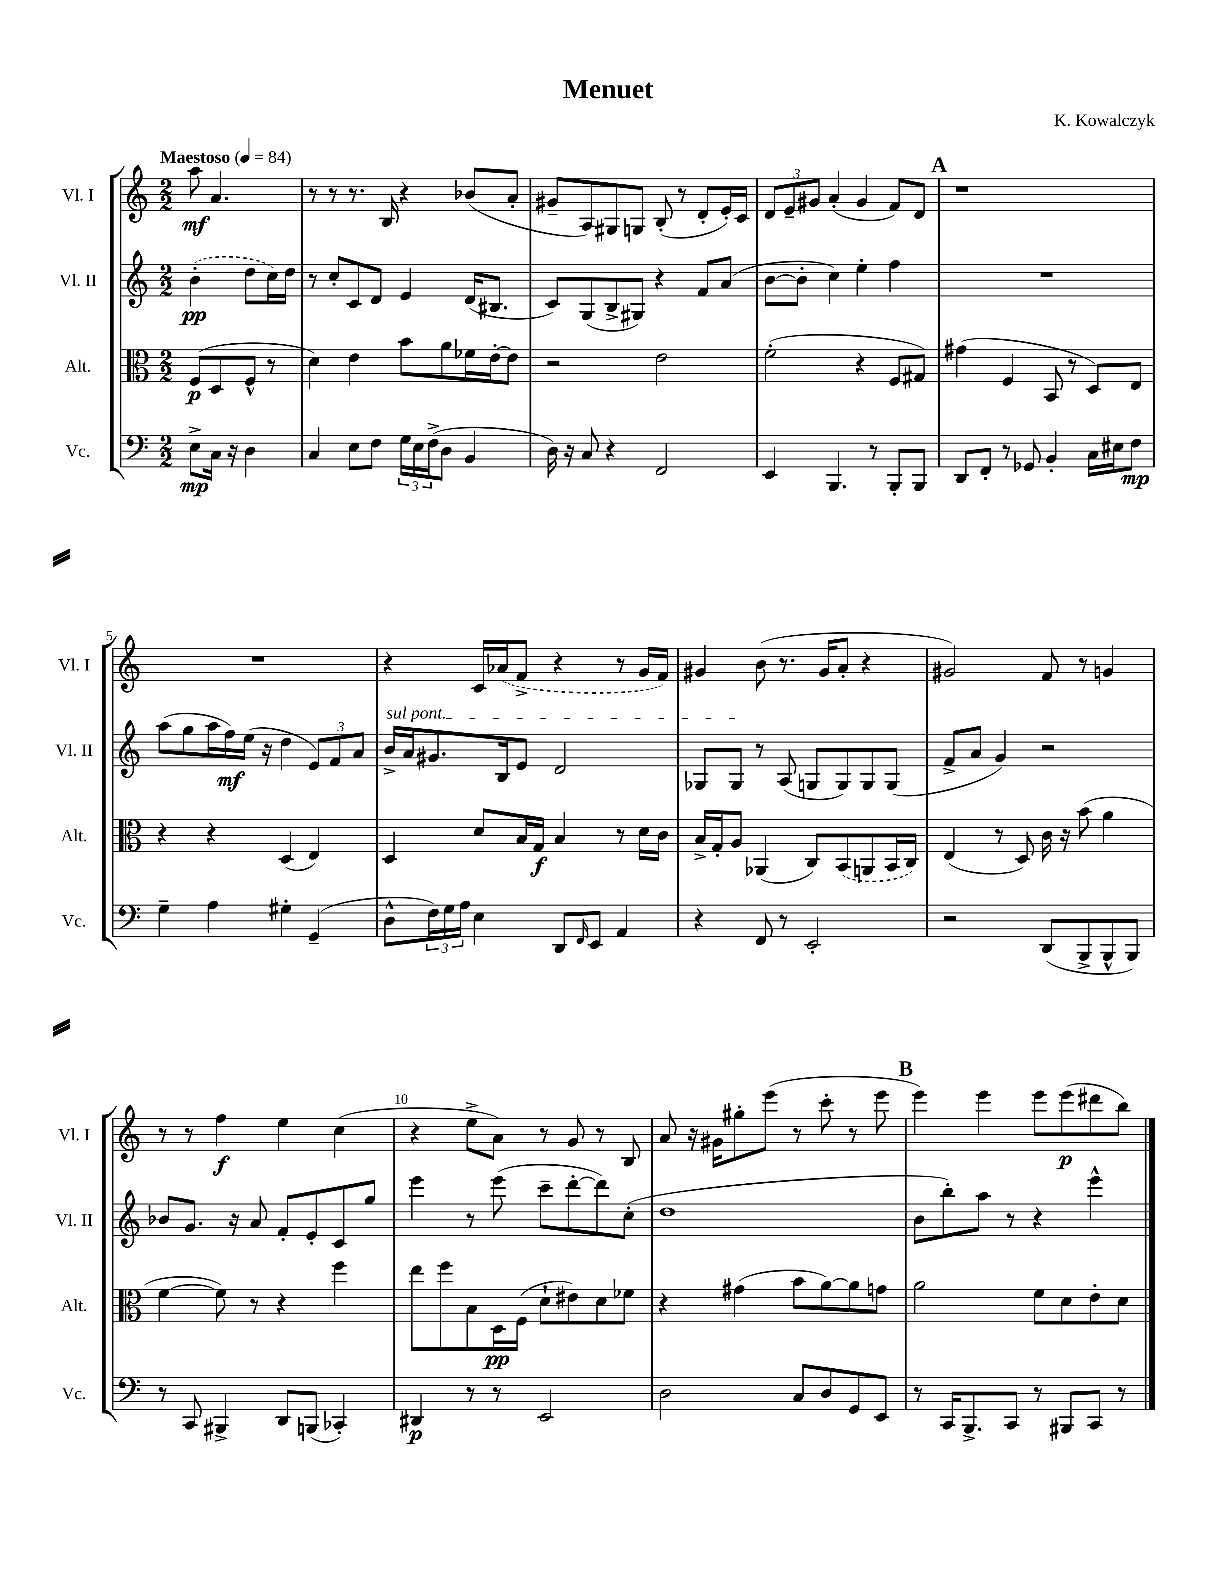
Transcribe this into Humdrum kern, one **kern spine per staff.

**kern	**dynam	**kern	**dynam	**kern	**dynam	**kern	**dynam
*part4	*part4	*part3	*part3	*part2	*part2	*part1	*part1
*staff4	*staff4	*staff3	*staff3	*staff2	*staff2	*staff1	*staff1
*I"Vc.	*	*I"Alt.	*	*I"Vl. II	*	*I"Vl. I	*
*I'Vc.	*	*I'Alt.	*	*I'Vl. II	*	*I'Vl. I	*
*clefF4	*	*clefC3	*	*clefG2	*	*clefG2	*
*k[]	*	*k[]	*	*k[]	*	*k[]	*
*M2/2	*	*M2/2	*	*M2/2	*	*M2/2	*
*MM84	*	*MM84	*	*MM84	*	*MM84	*
=	=	=	=	=	=	=	=
!	!	!	!	!	!	!LO:TX:a:B:t=Maestoso	!
8E^\L	mp	(8F/L	p	(4b'\	pp	8aa\	mf
16C\Jk	.	8D/	.	.	.	4.a/	.
16r	.	.	.	.	.	.	.
4D\	.	8F^^/J	.	8dd\L	.	.	.
.	.	8r	.	16cc\L)	.	.	.
.	.	.	.	16dd\JJ	.	.	.
=1	=1	=1	=1	=1	=1	=1	=1
4C/	.	4d\)	.	8r	.	8r	.
.	.	.	.	8cc'/L	.	8r	.
8E\L	.	4e\	.	8c/	.	8.r	.
8F\J	.	.	.	8d/J	.	.	.
.	.	.	.	.	.	16B/	.
24G\LL	.	8b\L	.	4e/	.	4r	.
24E\	.	.	.	.	.	.	.
(24F^\J	.	.	.	.	.	.	.
8D\J	.	8a\	.	.	.	.	.
4BB/	.	16f-X\L	.	(16d/KL	.	(8b-X/L	.
.	.	[16e'\J	.	8.B#X/J	.	.	.
.	.	8e\J]	.	.	.	8a'/J	.
=2	=2	=2	=2	=2	=2	=2	=2
16D\)	.	2r	.	8c/L)	.	8g#X~/L	.
16r	.	.	.	.	.	.	.
8C/	.	.	.	(8G/	.	8A/)	.
4r	.	.	.	8B^/	.	8G#X/	.
.	.	.	.	8G#X/J)	.	8Gn/J	.
2FF/	.	2e\	.	4r	.	(8B'/	.
.	.	.	.	.	.	8r	.
.	.	.	.	8f/L	.	8d'/L	.
.	.	.	.	(8a/J	.	16e'/L)	.
.	.	.	.	.	.	16c/JJ	.
=3	=3	=3	=3	=3	=3	=3	=3
4EE/	.	(2f'\	.	[8b\L	.	12d/L	.
.	.	.	.	.	.	12e~/	.
.	.	.	.	8b'\J]	.	.	.
.	.	.	.	.	.	12g#X/J	.
4.BBB/	.	.	.	4cc\)	.	(4a'/	.
.	.	4r	.	4ee'\	.	4g#/	.
8r	.	.	.	.	.	.	.
8BBB'/L	.	8F/L	.	4ff\	.	8f/L)	.
8BBB/J	.	8G#X/J)	.	.	.	8d/J	.
!!LO:REH:place=s1:t=A
=4	=4	=4	=4	=4	=4	=4	=4
8DD/L	.	(4g#X\	.	1r	.	1r	.
8FF'/J	.	.	.	.	.	.	.
8r	.	4F/	.	.	.	.	.
8GG-X/	.	.	.	.	.	.	.
4BB'/	.	8BB/	.	.	.	.	.
.	.	8r	.	.	.	.	.
16C\LL	.	8D/L)	.	.	.	.	.
16E#X\J	.	.	.	.	.	.	.
8F\J	mp	8E/J	.	.	.	.	.
!!LO:LB:g=z
=5	=5	=5	=5	=5	=5	=5	=5
4G~\	.	4r	.	(8aa\L	.	1r	.
.	.	.	.	8gg\	.	.	.
4A\	.	4r	.	16aa\L	.	.	.
.	.	.	.	16ff\)	mf	.	.
.	.	.	.	(16ee\JJ	.	.	.
.	.	.	.	16r	.	.	.
4G#X'\	.	(4D/	.	4dd\	.	.	.
(4GG~/	.	4E/)	.	12e/L)	.	.	.
.	.	.	.	12f/	.	.	.
.	.	.	.	12a/J	.	.	.
=6	=6	=6	=6	=6	=6	=6	=6
!	!	!	!	!LO:TX:a:i:t=sul pont.	!	!	!
8D^^\L	.	4D/	.	16b^/LL	.	4r	.
.	.	.	.	16a/J	.	.	.
24F\L)	.	.	.	8.g#X/	.	.	.
24G\	.	.	.	.	.	.	.
24A\JJ	.	.	.	.	.	.	.
4E\	.	8d/L	.	.	.	16c/LL	.
.	.	.	.	16B/k	.	(16a-X/J	.
.	.	16B/L	.	8e/J	.	8f^/J	.
.	.	16G/JJ	f	.	.	.	.
8DD/L	.	4B/	.	2d/	.	4r	.
16qqFF/	.	.	.	.	.	.	.
8EE/J	.	.	.	.	.	.	.
4AA/	.	8r	.	.	.	8r	.
.	.	16d\LL	.	.	.	16g/LL	.
.	.	16c\JJ	.	.	.	16f/JJ)	.
=7	=7	=7	=7	=7	=7	=7	=7
4r	.	16B^/LL	.	8G-X/L	.	4g#X/	.
.	.	16G'/J	.	.	.	.	.
.	.	8A/J	.	8G-/J	.	.	.
8FF/	.	(4AA-X/	.	8r	.	(8b\	.
8r	.	.	.	(8A/	.	8.r	.
2EE'/	.	8C/L)	.	8Gn/L	.	.	.
.	.	.	.	.	.	16g#/KL	.
.	.	(8BB/	.	8G/)	.	8a'/J	.
.	.	8AAn/	.	8G/	.	4r	.
.	.	16BB/L	.	(8G/J	.	.	.
.	.	16C/JJ)	.	.	.	.	.
=8	=8	=8	=8	=8	=8	=8	=8
2r	.	(4E/	.	8f^/L	.	2g#X/)	.
.	.	.	.	8a/J	.	.	.
.	.	8r	.	4g/)	.	.	.
.	.	8D/)	.	.	.	.	.
(8DD/L	.	16c\	.	2r	.	8f/	.
.	.	16r	.	.	.	.	.
8BBB^/	.	(8b\	.	.	.	8r	.
8BBB^^/	.	4a\	.	.	.	4gn/	.
8BBB/J)	.	.	.	.	.	.	.
!!LO:LB:g=z
=9	=9	=9	=9	=9	=9	=9	=9
8r	.	[4f\	.	8b-X/L	.	8r	.
8CC/	.	.	.	8.g/J	.	8r	.
4BBB#X^/	.	8f\])	.	.	.	4ff\	f
.	.	.	.	16r	.	.	.
.	.	8r	.	8a/	.	.	.
8DD/L	.	4r	.	8f'/L	.	4ee\	.
(8BBBn/J	.	.	.	8e'/	.	.	.
4CC-X'/)	.	4ff\	.	8c/	.	(4cc\	.
.	.	.	.	8gg/J	.	.	.
=10	=10	=10	=10	=10	=10	=10	=10
4DD#X/	p	8ee\L	.	4eee\	.	4r	.
.	.	8ff\	.	.	.	.	.
8r	.	8B\	.	8r	.	8ee^\L	.
8r	.	16D\L	pp	(8eee\	.	8a\J)	.
.	.	(16F\JJ	.	.	.	.	.
2EE/	.	8d`\L	.	8ccc~\L	.	8r	.
.	.	8e#X\)	.	[8ddd'\	.	8g/	.
.	.	8d\	.	8ddd\])	.	8r	.
.	.	8f-X\J	.	(8cc'\J	.	8B/	.
=11	=11	=11	=11	=11	=11	=11	=11
2D\	.	4r	.	1dd	.	8a/	.
.	.	.	.	.	.	16r	.
.	.	.	.	.	.	16g#X\KL	.
.	.	(4g#X\	.	.	.	8gg#X'\	.
.	.	.	.	.	.	(8eee\J	.
8C/L	.	8b\L	.	.	.	8r	.
8D/	.	[8a\)	.	.	.	8ccc'\	.
8GG/	.	8a\]	.	.	.	8r	.
8EE/J	.	8gn\J	.	.	.	8eee\	.
!!LO:REH:place=s1:t=B
=12	=12	=12	=12	=12	=12	=12	=12
8r	.	2a\	.	8b\L	.	4eee\)	.
16CC/KL	.	.	.	8bb'\)	.	.	.
8.BBB^/	.	.	.	.	.	.	.
.	.	.	.	8aa\J	.	4eee\	.
8CC/J	.	.	.	8r	.	.	.
8r	.	8f\L	.	4r	.	8eee\L	.
8BBB#X/L	.	8d\	.	.	.	(8eee\	p
8CC/J	.	8e'\	.	4eee^^\	.	8ddd#X\	.
8r	.	8d\J	.	.	.	8bb\J)	.
==	==	==	==	==	==	==	==
*-	*-	*-	*-	*-	*-	*-	*-
